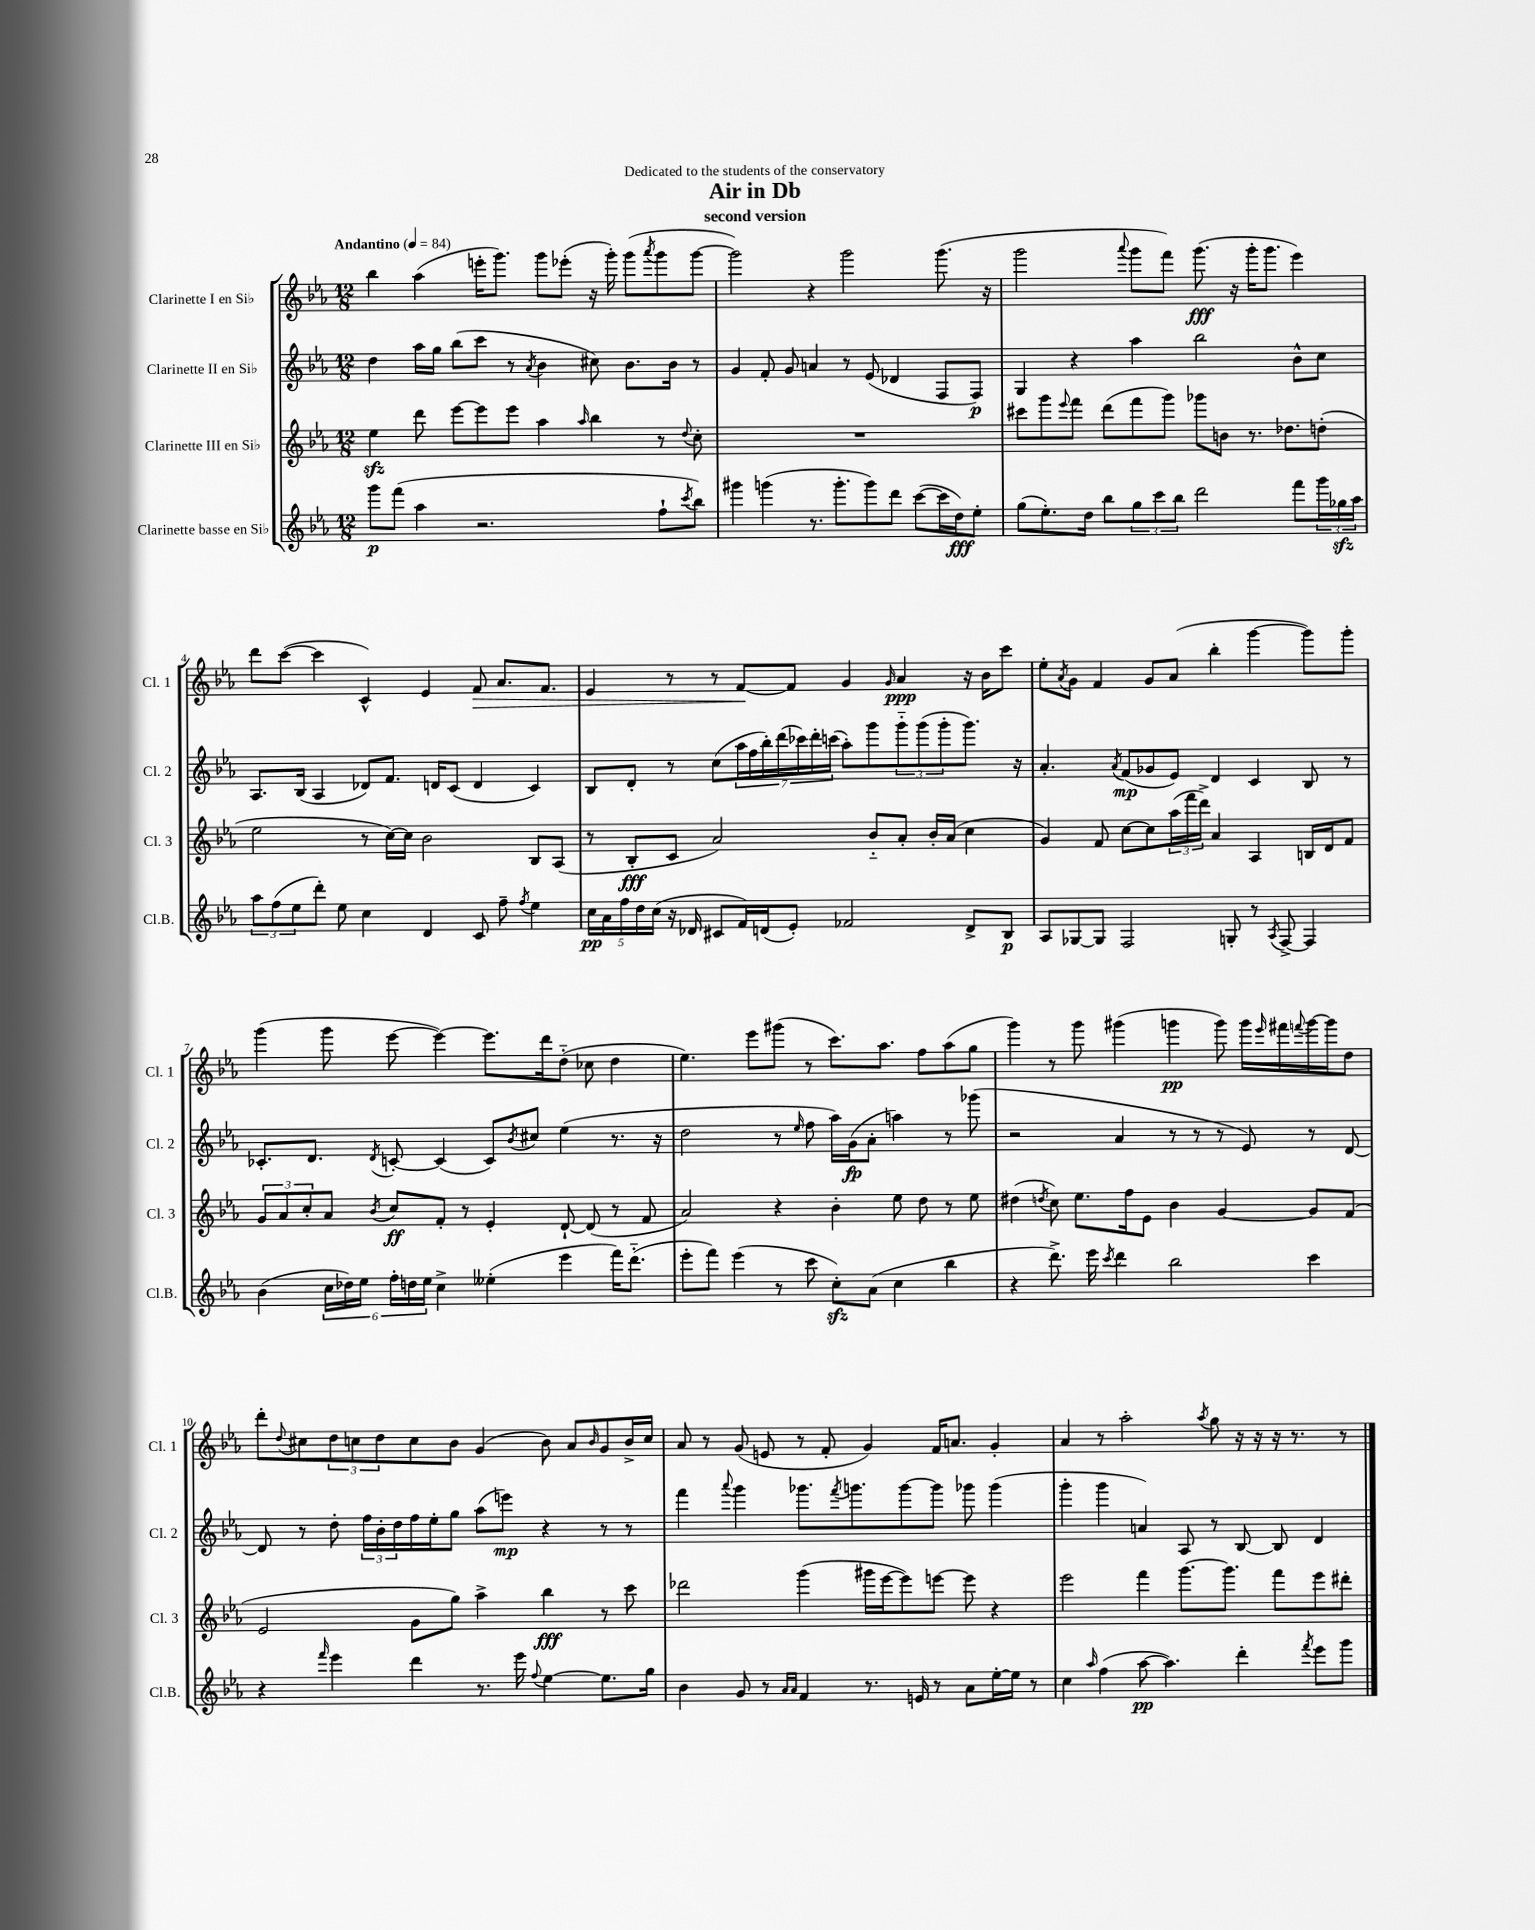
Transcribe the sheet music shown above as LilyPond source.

\header { title = "Air in Db" subtitle = "second version" dedication = "Dedicated to the students of the conservatory" }
<<
\new StaffGroup <<
\new Staff = "s0" \with { instrumentName = "Clarinette I en Sib" shortInstrumentName = "Cl. 1" } {
    \clef treble \key ees \major \numericTimeSignature \time 12/8 \tempo "Andantino" 4 = 84
    bes''4 aes''4( e'''16-. g'''8.) g'''8 ees'''8-.( r16 g'''16-.) g'''8( \acciaccatura { aes'''8 } g'''8 g'''8~ |
    g'''2) r4 g'''2 g'''8.( r16 |
    g'''2 \appoggiatura { aes'''8 } g'''8 f'''8) g'''8.\fff( r16 g'''16-. g'''8. ees'''4) |
    d'''8 c'''8~( c'''4 c'4-^) ees'4 f'8\> aes'8. f'8. |
    ees'4 r8 r8 f'8~\! f'8 g'4 \grace { g'16 } aes'4\ppp r16 bes'16 c'''8 |
    ees''8-. \acciaccatura { aes'8 } g'8 f'4 g'8 aes'8( bes''4-. g'''4~ g'''8) g'''8-. |
    g'''4( g'''8 ees'''8~ ees'''4~) ees'''8. d'''16 d''8-_( ces''8 d''4 |
    ees''4.) ees'''8 gis'''8( r8 c'''8.) aes''8. f''8 aes''8( g''8 |
    g'''4) r8 g'''8 gis'''4( g'''4\pp g'''8) g'''16 \grace { ees'''16 } fis'''16 \appoggiatura { f'''8 } g'''16~ g'''16 d''8 |
    d'''8-. \appoggiatura { d''8 } cis''8 \tuplet 3/2 { d''8 c''8 d''8 } c''8 bes'8 g'4( bes'8) aes'8 \grace { bes'16 } g'8 bes'16-> c''16 |
    aes'8 r8 g'8( e'8 r8 f'8-. g'4) f'16 a'8. g'4-. |
    aes'4 r8 aes''2-. \acciaccatura { aes''8 } g''8 r16 r16 r16 r8. r8 \bar "|." |
}
\new Staff = "s1" \with { instrumentName = "Clarinette II en Sib" shortInstrumentName = "Cl. 2" } {
    \clef treble \key ees \major \numericTimeSignature \time 12/8
    d''4 aes''16 g''16 bes''8( c'''8 r8 \acciaccatura { aes'8 } bes'4 cis''8) bes'8. bes'16 r8 |
    g'4 f'8-. g'8 a'4 r8 ees'8( des'4 f8 f8\p) |
    g4 r4 aes''4 bes''2 bes'8-^ c''8 |
    aes8. bes16( aes4 des'8) f'8. d'16 c'8( d'4 c'4) |
    bes8 d'8-. r8 c''8( \tuplet 7/4 { aes''16 f''16 bes''16-.) d'''16( ces'''16) d'''16-. c'''16( } aes''8-.) g'''8 \tuplet 3/2 { g'''8-_ g'''8( g'''8-. } g'''8.) r16 |
    aes'4.-. \acciaccatura { aes'8 } f'8\mp( ges'8 ees'8) d'4 c'4 bes8 r8 |
    ces'8.-. d'8. \acciaccatura { d'8 } c'8~-. c'4( c'8) \acciaccatura { bes'8 } cis''8 ees''4( r8. r16 |
    d''2 r8 \grace { ees''16 } f''8 aes''16) g'16\fp( aes'8-. a''4) r8 ges'''8( |
    r2 aes'4 r8 r8 r8 ees'8) r8 d'8~ |
    d'8 r8 d''8-. \tuplet 3/2 { f''16 bes'16-. d''16 } f''16 ees''16-. g''8 aes''8( e'''8\mp) r4 r8 r8 |
    f'''4 \appoggiatura { aes'''8 } g'''4 ges'''8. \acciaccatura { f'''8 } g'''8. g'''8~ g'''8 ges'''8 ges'''4( |
    g'''4-. g'''4 a'4) aes8 r8 bes8~ bes8 d'4 \bar "|." |
}
\new Staff = "s2" \with { instrumentName = "Clarinette III en Sib" shortInstrumentName = "Cl. 3" } {
    \clef treble \key ees \major \numericTimeSignature \time 12/8
    ees''4\sfz d'''8 ees'''8~ ees'''8 ees'''8 aes''4 \grace { aes''16 } bes''4 r8 \appoggiatura { d''8 } c''8-. |
    R1. |
    cis'''8 g'''8 \appoggiatura { ees'''8 } f'''8 d'''8( f'''8 g'''8) ges'''8 b'8 r8. des''8. d''8-.( |
    ees''2 r8 c''16~) c''16 bes'2 bes8 aes8( |
    r8 bes8-.\fff c'8 aes'2) bes'8-_ aes'8-. bes'16-. aes'16( c''4 |
    g'4) f'8 c''8~ c''8 \tuplet 3/2 { aes''16( f'''16 d'''16->) } aes'4 aes4 b16 d'16 f'8 |
    \tuplet 3/2 { g'8 aes'8 c''8-. } aes'8 \acciaccatura { bes'8 } c''8\ff f'8-. r8 ees'4-. d'8~-! d'8( r8 f'8 |
    aes'2) r4 bes'4-. ees''8 d''8 r8 ees''8 |
    dis''4( \acciaccatura { d''8 } c''8) ees''8. f''16 ees'8 bes'4 g'4~ g'8 f'8( |
    ees'2 g'8 g''8) aes''4-> bes''4\fff r8 c'''8 |
    des'''2 g'''4( gis'''16 ees'''16~ ees'''8) e'''8~ e'''8 r4 |
    ees'''2 f'''4 g'''8.~ g'''8. f'''8 ees'''8 dis'''8-. \bar "|." |
}
\new Staff = "s3" \with { instrumentName = "Clarinette basse en Sib" shortInstrumentName = "Cl.B." } {
    \clef treble \key ees \major \numericTimeSignature \time 12/8
    g'''8\p f'''8( aes''4 r2. f''8-! \acciaccatura { c'''8 } bes''8) |
    gis'''4 g'''4( r8. g'''8.-. g'''8) d'''8 c'''8~( c'''16 d''16\fff) ees''8-. |
    g''8( ees''8.-.) d''16 bes''8 \tuplet 3/2 { g''8 c'''8 bes''8 } d'''2 f'''8 \tuplet 3/2 { g'''16 ges''16\sfz aes''16 } |
    \tuplet 3/2 { aes''8 f''8( ees''8 } d'''8-.) ees''8 c''4 d'4 c'8 f''8-- \acciaccatura { f''8 } ees''4 |
    \tuplet 5/4 { c''16\pp aes'16 f''16 d''16 c''16( } r16 des'16 cis'8 f'16) d'16( ees'8-.) fes'2 d'8-> bes8\p |
    aes8 ges8~ ges8 f2 g8-. r8 \acciaccatura { aes8 } f8~-> f4 |
    bes'4( \tuplet 6/4 { c''16 des''16) ees''16 f''16-. d''16 ees''16 } c''4-> eeses''4-.( ees'''4 f'''16) d'''8.-_( |
    ees'''8-. f'''8) ees'''4( r8 c'''8 c''8-.\sfz) aes'8( c''4 bes''4 |
    r4 d'''8.->) ees'''16 \acciaccatura { c'''8 } d'''4 bes''2 c'''4 |
    r4 \grace { f'''16 } ees'''4 d'''4 r8. ees'''16 \appoggiatura { f''8 } ees''4~ ees''8. g''16 |
    bes'4 g'8 r8 \grace { aes'16 aes'16 } f'4 r8. e'16 r8 aes'8 ees''16~-. ees''16 r8 |
    c''4 \grace { aes''16 } f''4( aes''8~\pp aes''4.) d'''4-. \acciaccatura { f'''8 } ees'''8 g'''8 \bar "|." |
}
>>
>>
